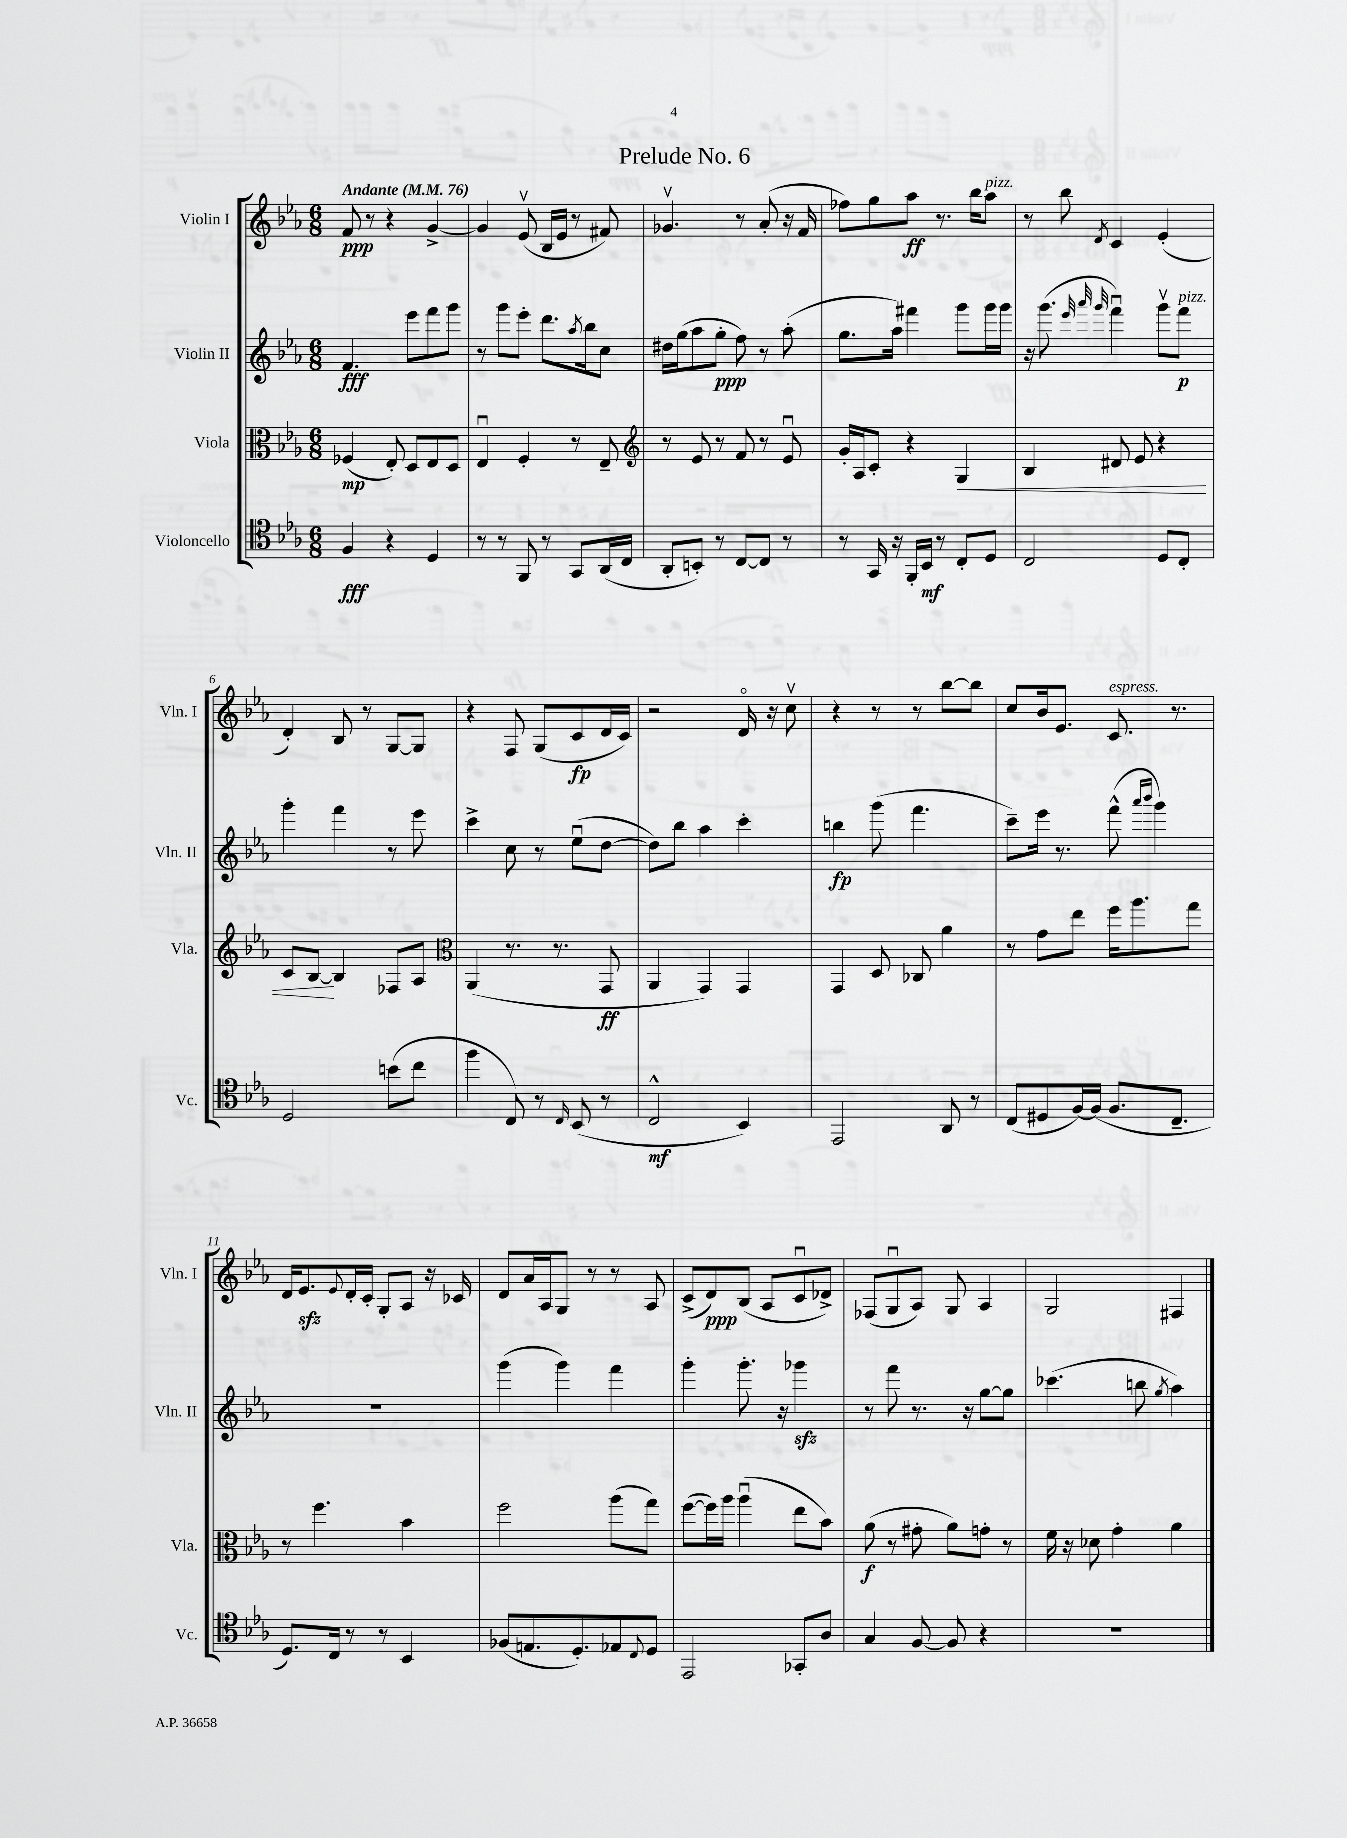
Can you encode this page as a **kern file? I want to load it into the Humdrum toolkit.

**kern	**kern	**kern	**kern
*staff4	*staff3	*staff2	*staff1
*clefC4	*clefC3	*clefG2	*clefG2
*k[b-e-a-]	*k[b-e-a-]	*k[b-e-a-]	*k[b-e-a-]
*M6/8	*M6/8	*M6/8	*M6/8
*MM76	*MM76	*MM76	*MM76
4F	(4F-	4.f	8f
.	.	.	8r
4r	8E-')	.	4r
.	8D	8eee-	.
4D	8E-	8fff	[4g^
.	8D	8ggg	.
=	=	=	=
8r	4E-u	8r	4g]
8r	.	8ggg	.
8FF	4F'	8eee-'	(8e-v
8r	.	8.ddd	16B-
.	.	.	16e-
8GG	8r	.	8r
.	.	8qaa-	.
.	.	16bb-	.
(16AA-	8E-~	8cc	8f#)
16C	.	.	.
=	=	=	=
*	*clefG2	*	*
8AA-'	8r	16dd#	4.g-v
.	.	(16gg	.
8BB')	8e-	8aa-	.
8r	8r	8gg'	.
[8C	8f	8ff)	8r
8C]	8r	8r	(8a-'
8r	8e-u	(8aa-'	16r
.	.	.	16f
=	=	=	=
8r	16g'	8.gg	8ff-)
.	16A-	.	.
16GG	8c'	.	8gg
16r	.	16aa-)	.
16FF'	4r	4fff#	8aa-
16BB-	.	.	.
8r	.	.	8.r
8C'	4G	8ggg	.
.	.	.	16bb-
8D	.	16ggg	8aa-
.	.	16ggg	.
=	=	=	=
2C	4B-	16r	8r
.	.	(8.ggg	.
.	.	.	8bb-
.	.	32qqeee-	.
.	.	32qqaaa-	.
.	.	32qqggg	8qd
.	8d#	4fffu)	4c
.	8e-	.	.
8D	4r	8gggv	(4e-'
8C'	.	8fff	.
=	=	=	=
2D	8c	4ggg'	4d')
.	[8B-	.	.
.	4B-]	4fff	8B-
.	.	.	8r
(8b	8F-	8r	[8G
8cc	8A-	8eee-	8G]
=	=	=	=
*	*clefC3	*	*
4ff	(4AA-	4ccc^	4r
8C)	8.r	8cc	8F
8r	.	8r	(8G
.	8.r	.	.
16qqC	.	.	.
(8BB-	.	(8ee-u	8c
8r	8GG	[8dd	16d
.	.	.	16c)
=	=	=	=
2C^^	4AA-	8dd])	2r
.	.	8bb-	.
.	4GG)	4aa-	.
4BB-)	4GG	4ccc'	16do
.	.	.	16r
.	.	.	8ccv
=	=	=	=
2EE-	4GG	4bb	4r
.	8D	(8ggg	8r
.	8C-	4.fff	8r
8AA-	4a-	.	[8bb-
8r	.	.	8bb-]
=	=	=	=
(8C	8r	8ccc~)	8cc
8D#	8g	16eee-	16b-
.	.	8.r	8.e-
[16F)	8ee-	.	.
(16F]	.	.	.
8.F	16ff	(8fff^^	8.c
.	8.aa-	.	.
.	.	16qqaaa-	.
.	.	16qqbbb-	.
.	.	4ggg)	.
8.C~	.	.	8.r
.	8gg	.	.
=	=	=	=
8.D)	8r	2.r	16d
.	.	.	8.e-
.	4.ff	.	.
16C	.	.	.
.	.	.	8qqe-
8r	.	.	16d'
.	.	.	16c'
8r	.	.	8G'
4BB-	4b-	.	8A-
.	.	.	16r
.	.	.	16c-
=	=	=	=
(8F-	2ff	(4ggg	8d
8.E	.	.	16a-
.	.	.	16A-
.	.	4ggg)	8G
8.D')	.	.	.
.	.	.	8r
8E-	(8aa-	4fff	8r
8qqC	.	.	.
8D	8gg)	.	8A-
=	=	=	=
2EE-	([8ff	4ggg'	(8c^
.	16ff])	.	8d)
.	16aa-	.	.
.	(4aa-u	8.ggg'	(8B-
.	.	.	8A-
.	.	16r	.
8GG-'	8ee-	4ggg-	8cu
8A-	8b-)	.	8d-^)
=	=	=	=
4G	(8a-	8r	(8F-
.	8r	8fff	8Gu
[8F	8g#'	8.r	8A-)
8F]	8a-)	.	8G
.	.	16r	.
4r	8g'	[8gg	4A-
.	8r	8gg]	.
=	=	=	=
2.r	16f	(4.ccc-	2G
.	16r	.	.
.	8d-	.	.
.	4g'	.	.
.	.	8bb	.
.	.	8qgg	.
.	4a-	4aa-)	4F#
==	==	==	==
*-	*-	*-	*-
